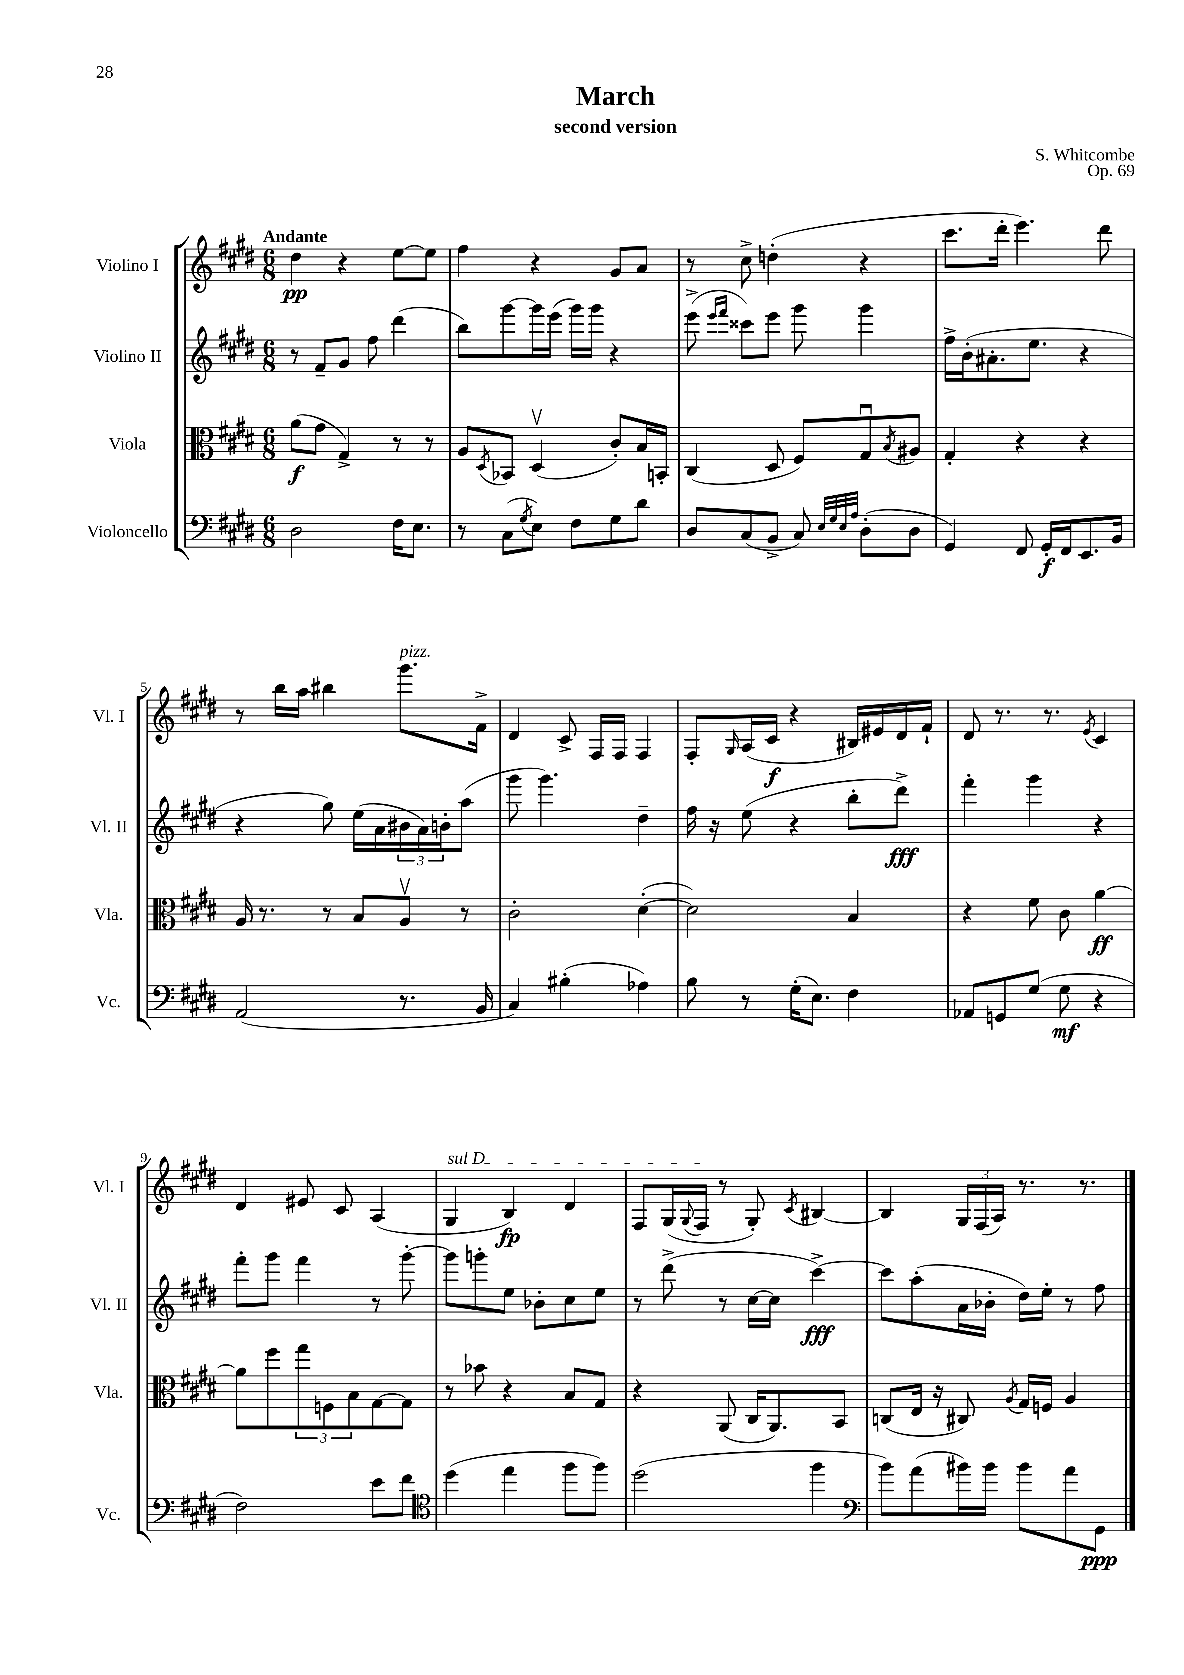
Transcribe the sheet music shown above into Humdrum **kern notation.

**kern	**dynam	**kern	**dynam	**kern	**dynam	**kern	**dynam
*part4	*part4	*part3	*part3	*part2	*part2	*part1	*part1
*staff4	*staff4	*staff3	*staff3	*staff2	*staff2	*staff1	*staff1
*I"Violoncello	*	*I"Viola	*	*I"Violino II	*	*I"Violino I	*
*I'Vc.	*	*I'Vla.	*	*I'Vl. II	*	*I'Vl. I	*
*clefF4	*	*clefC3	*	*clefG2	*	*clefG2	*
*k[f#c#g#d#]	*	*k[f#c#g#d#]	*	*k[f#c#g#d#]	*	*k[f#c#g#d#]	*
*M6/8	*	*M6/8	*	*M6/8	*	*M6/8	*
=1	=1	=1	=1	=1	=1	=1	=1
!	!	!	!	!	!	!LO:TX:a:B:t=Andante	!
2D#\	.	(8a\L	f	8r	.	4dd#\	pp
.	.	8g#\J	.	8f#~/L	.	.	.
.	.	4G#^/)	.	8g#/J	.	4r	.
.	.	.	.	8ff#\	.	.	.
16F#\KL	.	8r	.	(4ddd#\	.	[8ee\L	.
8.E\J	.	.	.	.	.	.	.
.	.	8r	.	.	.	8ee\J]	.
=2	=2	=2	=2	=2	=2	=2	=2
8r	.	8A/L	.	8bb\L)	.	4ff#\	.
.	.	8qD#/	.	.	.	.	.
(8C#\L	.	8BB-X/J	.	[8ggg#\	.	.	.
8qG#/	.	.	.	.	.	.	.
8E\J)	.	(4D#v/	.	16ggg#\L]	.	4r	.
.	.	.	.	(16eee\JJ	.	.	.
8F#\L	.	.	.	16ggg#\LL)	.	.	.
.	.	.	.	16ggg#\JJ	.	.	.
8G#\	.	8c#'/L)	.	4r	.	8g#/L	.
8d#\J	.	16B/L	.	.	.	8a/J	.
.	.	16BBn'/JJ	.	.	.	.	.
=3	=3	=3	=3	=3	=3	=3	=3
8D#/L	.	(4C#/	.	(8eee^\	.	8r	.
.	.	.	.	16qqeee/LL	.	.	.
.	.	.	.	16qqfff#/JJ	.	.	.
(8C#/	.	.	.	8ccc##X\L)	.	8cc#^\	.
8BB^/J	.	8D#/	.	8eee\J	.	(4ddn'\	.
8C#/)	.	8F#/L)	.	8ggg#\	.	.	.
32qqE/LLL	.	.	.	.	.	.	.
32qqG#/	.	.	.	.	.	.	.
32qqE/	.	.	.	.	.	.	.
32qqA/JJJ	.	.	.	.	.	.	.
(8D#'\L	.	8G#u/	.	4ggg#\	.	4r	.
.	.	8qB/	.	.	.	.	.
8D#\J	.	8A#X/J	.	.	.	.	.
=4	=4	=4	=4	=4	=4	=4	=4
4GG#/)	.	4G#'/	.	16ff#^\LL	.	8.ccc#\L	.
.	.	.	.	(16b'\J	.	.	.
.	.	.	.	8.a#X'\	.	.	.
.	.	.	.	.	.	16ddd#'\Jk	.
8FF#/	.	4r	.	.	.	4.eee\)	.
.	.	.	.	8.ee\J	.	.	.
16GG#'/LL	f	.	.	.	.	.	.
16FF#/J	.	.	.	.	.	.	.
8.EE/	.	4r	.	4r	.	.	.
.	.	.	.	.	.	8ddd#\	.
16BB/Jk	.	.	.	.	.	.	.
!!LO:LB:g=z
=5	=5	=5	=5	=5	=5	=5	=5
(2AA/	.	16A/	.	4r	.	8r	.
.	.	8.r	.	.	.	.	.
.	.	.	.	.	.	16bb\LL	.
.	.	.	.	.	.	16aa\JJ	.
.	.	8r	.	8gg#\)	.	4bb#X\	.
.	.	8B/L	.	(16ee\LL	.	.	.
.	.	.	.	16a\	.	.	.
!	!	!	!	!	!	!LO:TX:a:i:t=pizz.	!
8.r	.	8Av/J	.	24b#X\	.	8.ggg#\L	.
.	.	.	.	24a\)	.	.	.
.	.	.	.	24bn'\J	.	.	.
.	.	8r	.	(8aa\J	.	.	.
16BB/	.	.	.	.	.	16f#^\Jk	.
=6	=6	=6	=6	=6	=6	=6	=6
4C#/)	.	2c#'\	.	8ggg#\	.	4d#/	.
.	.	.	.	4.ggg#\)	.	.	.
(4B#X'\	.	.	.	.	.	8c#^/	.
.	.	.	.	.	.	16F#/LL	.
.	.	.	.	.	.	16F#/JJ	.
4A-X\)	.	([4d#'\	.	4dd#~\	.	4F#/	.
=7	=7	=7	=7	=7	=7	=7	=7
8B\	.	2d#\])	.	16ff#\	.	8F#'/L	.
.	.	.	.	16r	.	.	.
.	.	.	.	.	.	16qqG#/	.
8r	.	.	.	(8ee\	.	(16A/L	.
.	.	.	.	.	.	16c#/JJ	f
(16G#'\KL	.	.	.	4r	.	4r	.
8.E\J)	.	.	.	.	.	.	.
4F#\	.	4B/	.	8bb'\L	.	16B#X/LL)	.
.	.	.	.	.	.	16e#X/	.
.	.	.	.	8ddd#^\J)	fff	16d#/	.
.	.	.	.	.	.	16f#`/JJ	.
=8	=8	=8	=8	=8	=8	=8	=8
8AA-X/L	.	4r	.	4fff#'\	.	8d#/	.
8GGn/	.	.	.	.	.	8.r	.
(8G#/J	.	8f#\	.	4ggg#\	.	.	.
.	.	.	.	.	.	8.r	.
8G#\	mf	8c#\	.	.	.	.	.
.	.	.	.	.	.	8qe/	.
4r	.	[4a\	ff	4r	.	4c#/	.
!!LO:LB:g=z
=9	=9	=9	=9	=9	=9	=9	=9
2F#\)	.	8a\L]	.	8fff#'\L	.	4d#/	.
.	.	8ff#\	.	8ggg#\J	.	.	.
.	.	12gg#\	.	4fff#\	.	8e#X/	.
.	.	12Fn\	.	.	.	.	.
.	.	.	.	.	.	8c#/	.
.	.	12B\	.	.	.	.	.
8e\L	.	[8G#\	.	8r	.	(4A/	.
8f#\J	.	8G#\J]	.	[8ggg#'\	.	.	.
=10	=10	=10	=10	=10	=10	=10	=10
*clefC4	*	*	*	*	*	*	*
!	!	!	!	!	!	!LO:TX:a:i:t=sul D	!
(4dd#\	.	8r	.	8ggg#\L]	.	4G#/	.
.	.	8b-X\	.	8gggn'\	.	.	.
4ee\	.	4r	.	8ee\J	.	4B/)	fp
.	.	.	.	8b-X'\L	.	.	.
8ff#\L	.	8B/L	.	8cc#\	.	4d#/	.
8ff#\J)	.	8G#/J	.	8ee\J	.	.	.
=11	=11	=11	=11	=11	=11	=11	=11
(2dd#\	.	4r	.	8r	.	8F#/L	.
.	.	.	.	(8ddd#^\	.	(16G#/L	.
.	.	.	.	.	.	8qqG#/	.
.	.	.	.	.	.	16F#/JJ	.
.	.	(8AA/	.	8r	.	8r	.
.	.	16C#/KL	.	[16cc#\LL	.	8G#'/)	.
.	.	8.AA/)	.	16cc#\JJ]	.	.	.
.	.	.	.	.	.	8qc#/	.
4ff#\	.	.	.	[4ccc#^\)	fff	[4B#X/	.
.	.	8BB/J	.	.	.	.	.
=12	=12	=12	=12	=12	=12	=12	=12
*clefF4	*	*	*	*	*	*	*
8b\L)	.	(8Cn/L	.	8ccc#\L]	.	4B#/]	.
(8a\	.	16E/Jk	.	(8aa'\	.	.	.
.	.	16r	.	.	.	.	.
16b#X\L)	.	8C#X/)	.	16a\L	.	24G#/LL	.
.	.	.	.	.	.	(24F#/	.
16b#\JJ	.	.	.	16b-X'\JJ	.	.	.
.	.	.	.	.	.	24A/JJ)	.
.	.	8qA/	.	.	.	.	.
8b#\L	.	16G#/LL	.	16dd#\LL)	.	8.r	.
.	.	16Fn/JJ	.	16ee'\JJ	.	.	.
8a\	.	4A/	.	8r	.	.	.
.	.	.	.	.	.	8.r	.
8GG#\J	ppp	.	.	8ff#\	.	.	.
==	==	==	==	==	==	==	==
*-	*-	*-	*-	*-	*-	*-	*-
